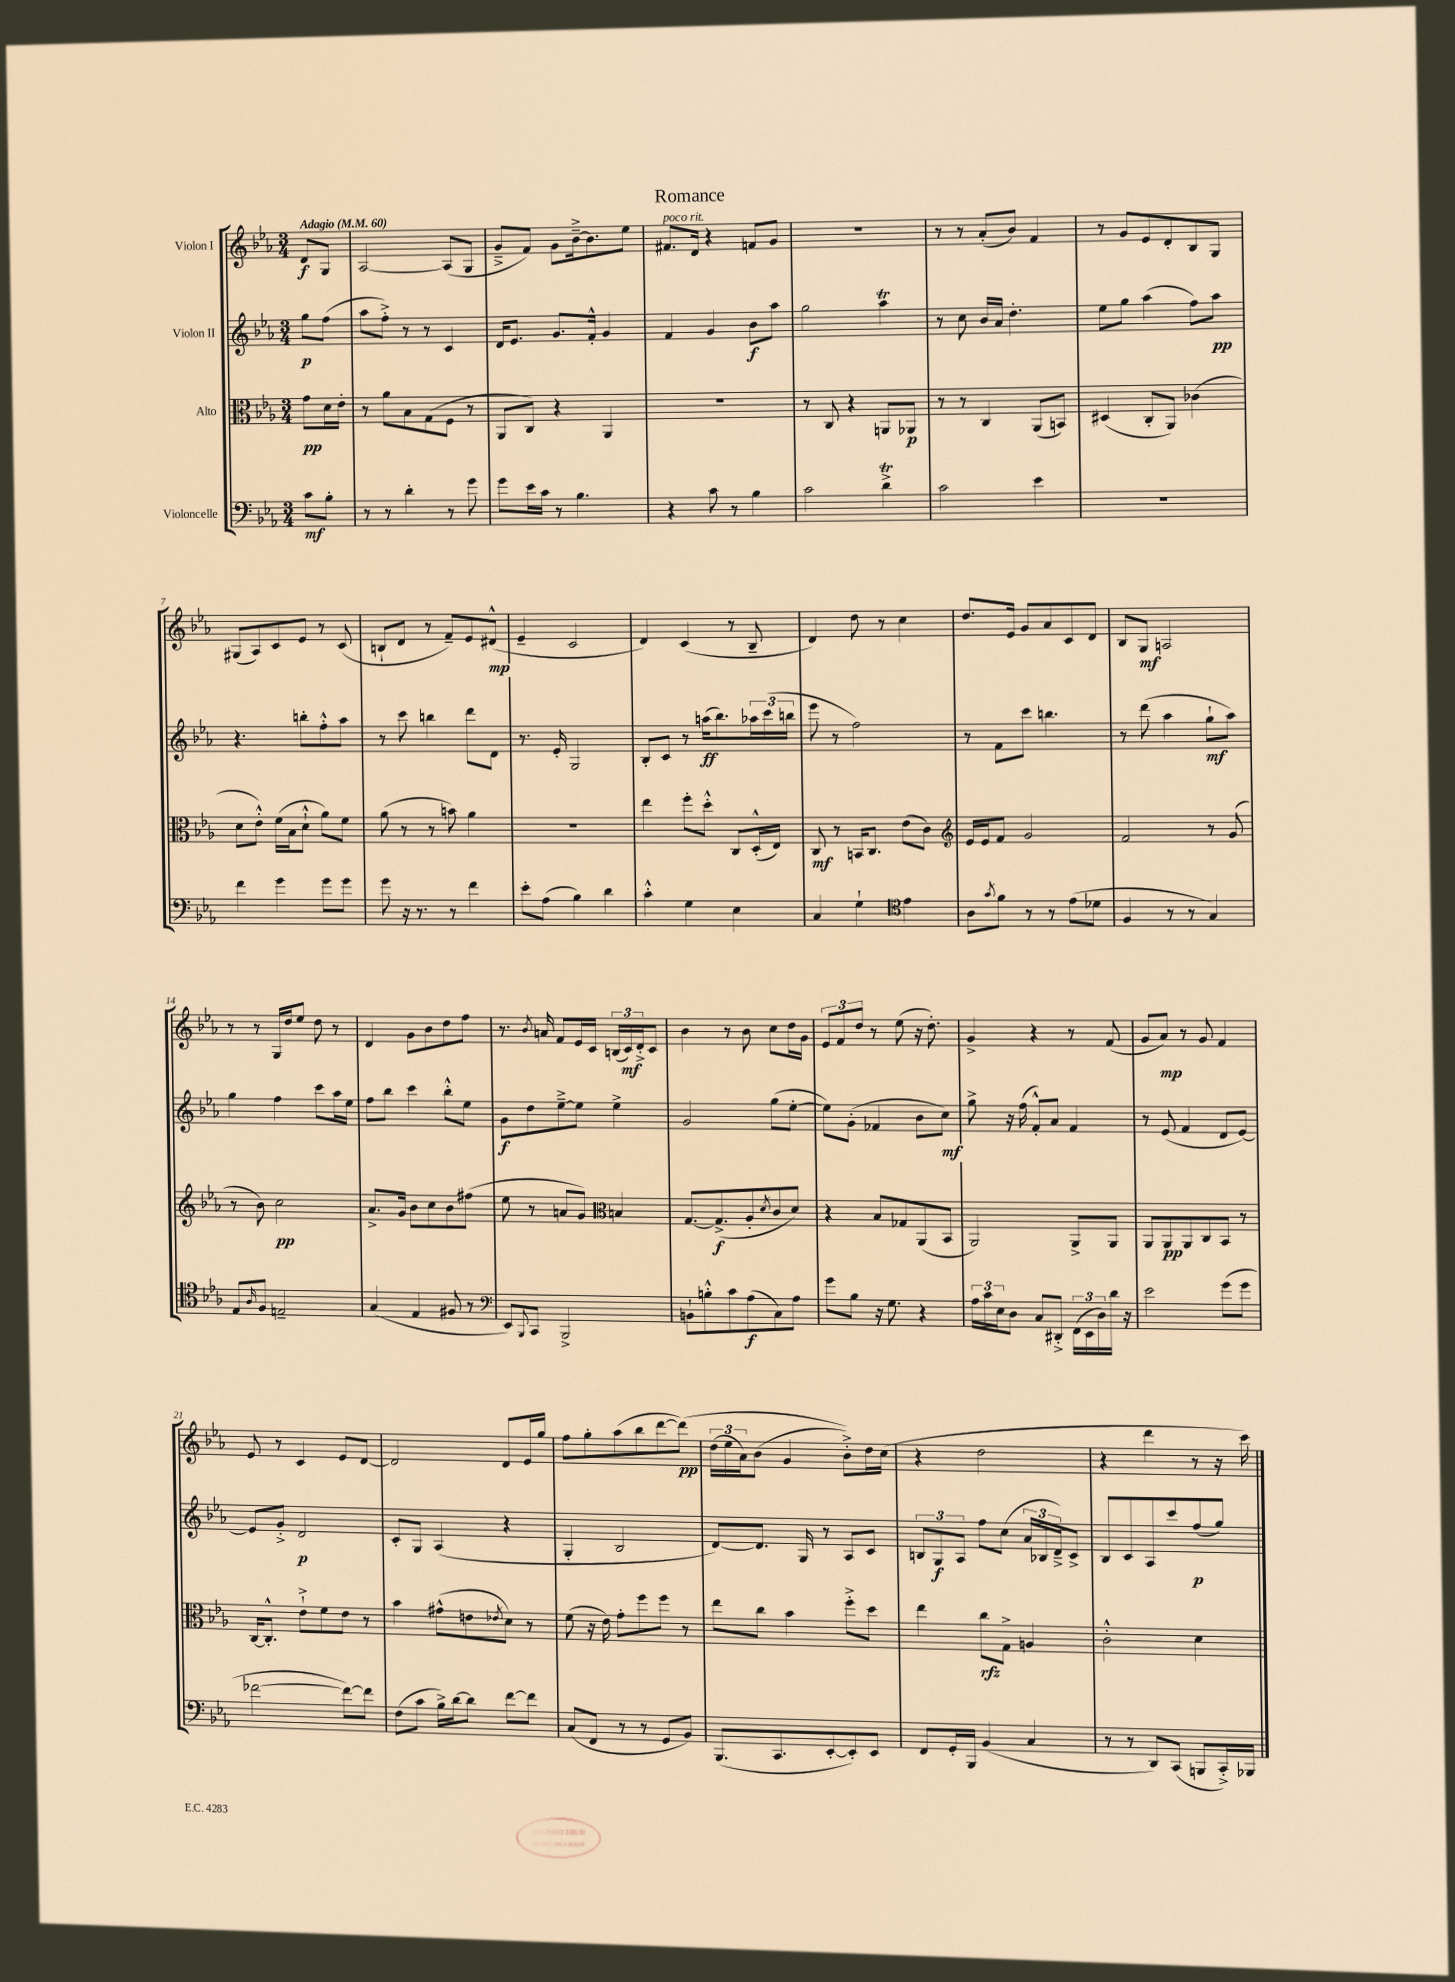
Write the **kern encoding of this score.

**kern	**kern	**kern	**kern
*staff4	*staff3	*staff2	*staff1
*clefF4	*clefC3	*clefG2	*clefG2
*k[b-e-a-]	*k[b-e-a-]	*k[b-e-a-]	*k[b-e-a-]
*M3/4	*M3/4	*M3/4	*M3/4
*MM60	*MM60	*MM60	*MM60
8c\L	8g\L	8gg\L	8d/L
8B-'\J	16d\L	(8ff\J	8G/J
.	16e-'\JJ	.	.
=	=	=	=
8r	8r	8aa-\L	[2A-/
8r	8a-\L	8ff'^\J)	.
4d'\	8B-\	8r	.
.	(8G\	8r	.
8r	8F\J	4c/	(8A-/]L
8g\	8r	.	8G/J
=	=	=	=
8g\L	8AA-/L	16d/LK	8g~^/L
.	.	8.e-/J	.
16e-\L	8C/J)	.	8f/J)
16c\JJ	.	.	.
8r	4r	8.g/L	8g\L
4.B-\	.	.	[16b-~^\k
.	.	16f'^^/Jk	8.b-\]
.	4AA-/	4g/	.
.	.	.	8ee-\J
=	=	=	=
4r	2.r	4f/	8.f#/L
.	.	.	16d/Jk
8c\	.	4g/	4r
8r	.	.	.
4B-\	.	8b-\L	8f/L
.	.	8aa-\J	8g/J
=	=	=	=
2c\	8r	2gg\	2.r
.	8C/	.	.
.	4r	.	.
4d^\	8AA/L	4aa-\	.
.	8AA-/J	.	.
=	=	=	=
2c\	8r	8r	8r
.	8r	8cc\	8r
.	4C/	16b-/LL	(8a-'/L
.	.	16a-/JJ	.
.	.	4.dd'\	8b-/J)
4e-\	(8AA-/L	.	4f/
.	8BB/J)	.	.
=	=	=	=
2.r	(4D#/	8ee-\L	8r
.	.	8gg\J	8g/L
.	8C'/L	(4aa-\	8e-/
.	8AA-/J)	.	8d'/
.	(4c-\	8ff\L)	8B-/
.	.	8aa-\J	8G/J
=	=	=	=
4f\	8d\L	4.r	(8G#/L
.	8e-'^^\J)	.	8A-/)
4g\	(16f\LL	.	8c/
.	16B-\J	.	.
.	8d`^^\J	8bb'\L	8e-/J
8g\L	8a-\L)	8ff'^^\	8r
8g\J	8f\J	8aa-\J	(8c/
=	=	=	=
8g\	(8a-\	8r	8B`/L
16r	8r	8ccc\	8d/J
8.r	.	.	.
.	8r	4bb\	8r
8r	8b\)	.	8f~/L)
4f\	4a-\	8ddd\L	8e-/
.	.	8d\J	(8d#^^/J
=	=	=	=
8e-'\L	2.r	8.r	4e-~/
(8A-\J	.	.	.
.	.	16e-'/	.
4B-\)	.	2G/	2c/
4d\	.	.	.
=	=	=	=
4c'^^\	4ee-\	8B-'/L	4d/)
.	.	8c/J	.
4G\	8ff'\L	8r	(4c/
.	8dd'^^\J	(16aa\LK	.
.	.	8.bb-\)	.
4E-\	8C/L	.	8r
.	(16D'^^/L	24aa-\L	8B-~/
.	.	(24ccc\	.
.	16E-/JJ)	.	.
.	.	24bb\JJ	.
=	=	=	=
4C/	8C/	8eee-\	4d/)
.	8r	8r	.
4G`\	16BB/LK	2ff\)	8dd\
.	8.C/J	.	.
.	.	.	8r
*clefC4	*	*	*
4e-\	(8e-\L	.	4cc\
.	8c\J)	.	.
=	=	=	=
*	*clefG2	*	*
8A-\L	16e-/LL	8r	8.dd/L
.	16e-/J	.	.
8qg/	.	.	.
8f\J	8f/J	8f\L	.
.	.	.	16e-/Jk
8r	2g/	8ccc\J	8g/L
8r	.	4.bb\	8a-/
(8e-\L	.	.	8c/
8d-\J	.	.	8d/J
=	=	=	=
4F/	2f/	8r	8B-/L
.	.	(8ddd\	8G/J
8r	.	4aa-\	2A/
8r	.	.	.
4G/)	8r	8gg`\L	.
.	(8g/	8aa-\J)	.
=	=	=	=
8E-/L	8r	4gg\	8r
16qqA-/	.	.	.
8F/J	8b-\)	.	8r
2E~/	2cc\	4ff\	16G/LL
.	.	.	16dd/J
.	.	.	8ee-/J
.	.	8ccc\L	8dd\
.	.	16aa-\L	8r
.	.	16ee-\JJ	.
=	=	=	=
(4G/	8.a-^/L	8ff\L	4d/
.	.	8bb-\J	.
.	16g/Jk	.	.
4E-/	8b-\L	4ccc\	8g\L
.	8cc\	.	8b-\
8F#/	8b-\	8bb-'^^\L	8dd\
8r	(8ff#\J	8ee-\J	8ff\J
=	=	=	=
*clefF4	*	*	*
8EE-/L)	8ee-\	8g\L	8.r
8qqBBB-/	.	.	.
8CC/J	8r	8dd\	.
.	.	.	8qb-/
.	.	.	16a/
2BBB-^/	8a/L	[8ee-~^\	8f/L
.	8g/J)	8ee-\]J	16e-/L
.	.	.	16c/JJ
*	*clefC3	*	*
.	4B/	4ee-^\	(24B/LL
.	.	.	24c/)
.	.	.	24d'^/J
.	.	.	8c/J
=	=	=	=
8BB`\L	[8.G/L	2g/	4b-\
8B'^^\	.	.	.
.	(8.G^/]	.	.
8c\	.	.	8r
(8A-\	8A-'/	.	8b-\
.	8qd/	.	.
8C\)	8c/	(8gg\L	8cc\L
8A-\J	8d/J)	[8ee-'\J	16dd\L
.	.	.	16g\JJ
=	=	=	=
8g\L	4r	8ee-\]L)	12e-/L
.	.	.	12f/
8B-\J	.	(8g'\J	.
.	.	.	12dd/J
16r	8B-/L	4f-/	8r
8.G\	.	.	.
.	8G-/	.	(8ee-\
4r	(8AA-/	8b-\L	16r
.	.	.	8.dd'\)
.	8BB-/J	8cc\J)	.
=	=	=	=
24A-\LL	2AA-/)	8gg^\	4g^/
24c\	.	.	.
24E-\J	.	.	.
8D\J	.	16r	.
.	.	(16ff\	.
8C/L	.	8f'^^/L)	4r
8DD#'^/J	.	8a-/J	.
(24FF\LL	8AA-^/L	4f/	8r
24EE-\	.	.	.
24D\)	.	.	.
16d\JJ	8AA-/J	.	(8f/
16r	.	.	.
=	=	=	=
2e-\	8AA-/L	8r	8g/L
.	8AA-/	(8e-/	8a-/J)
.	8AA-/	4f/	8r
.	8C/	.	8g/
(8g\L	8BB-/J	8d/L	4f/
8g\J	8r	[8e-/J)	.
=	=	=	=
[2f-\	[16C/LK	8e-/]L	8e-/
.	8.C'^^/]J	.	.
.	.	8g'^/J	8r
.	8e-`^\L	2d/	4c/
.	8f\	.	.
8f-\_L)	8e-\J	.	8e-/L
8f-\]J	8r	.	[8d/J
=	=	=	=
(8F\L	4b-\	8c'/L	2d/]
8c\J	.	8G/J	.
16B-^\LL)	(8g#^^\L	(4A-/	.
[16d\J	.	.	.
8d\]J	8e\	.	.
.	8qe-/	.	.
[8f\L	8d\J)	4r	8d/L
8f\]J	8r	.	16e-/L
.	.	.	16gg/JJ
=	=	=	=
(8C/L	(8f\	4G'/	8ff\L
8FF/J	16r	.	8gg'\
.	16e-\)	.	.
8r	8g'\L	2B-/	(8aa-\
8r	8ff\	.	8bb-\
8GG/L	8ff\J	.	[8ddd\
8BB-/J)	8r	.	&(8ddd\]J)
=	=	=	=
(8.BBB-/L	8ee-\L	[8d/L)	(24dd\LL
.	.	.	24ee-\
.	.	.	24a-\J)
.	8cc\J	8.d/]J	(8b-\J
8.CC/	.	.	.
.	4b-\	.	4g/
.	.	16G/	.
[8EE-'/	.	8r	.
8EE-'/])	8ff'^\L	8A-/L	8b-'^\L)&)
8EE-/J	8dd\J	8c/J	16dd\L
.	.	.	(16cc\JJ
=	=	=	=
8FF/L	4ee-\	12B/L	4r
.	.	12G/	.
16GG'/L	.	.	.
.	.	12A-/J	.
16BBB-/JJ	.	.	.
(4BB-/	8cc\L	8ff\L	2dd\
.	8G^\J	(8cc\J	.
4C/	4A/	24a-/LL	.
.	.	24B-/	.
.	.	24d~^/J)	.
.	.	8c^/J	.
=	=	=	=
8r	2c'^^\	8B-/L	4r
8r	.	8c/	.
8DD/L)	.	8A-/	4ddd\
(8CC/J	.	8ccc/	.
8BBB/L	4d\	(8ff/	8r
16CC'^/L)	.	8gg/J)	16r
16BBB-/JJ	.	.	16ccc\)
==	==	==	==
*-	*-	*-	*-
